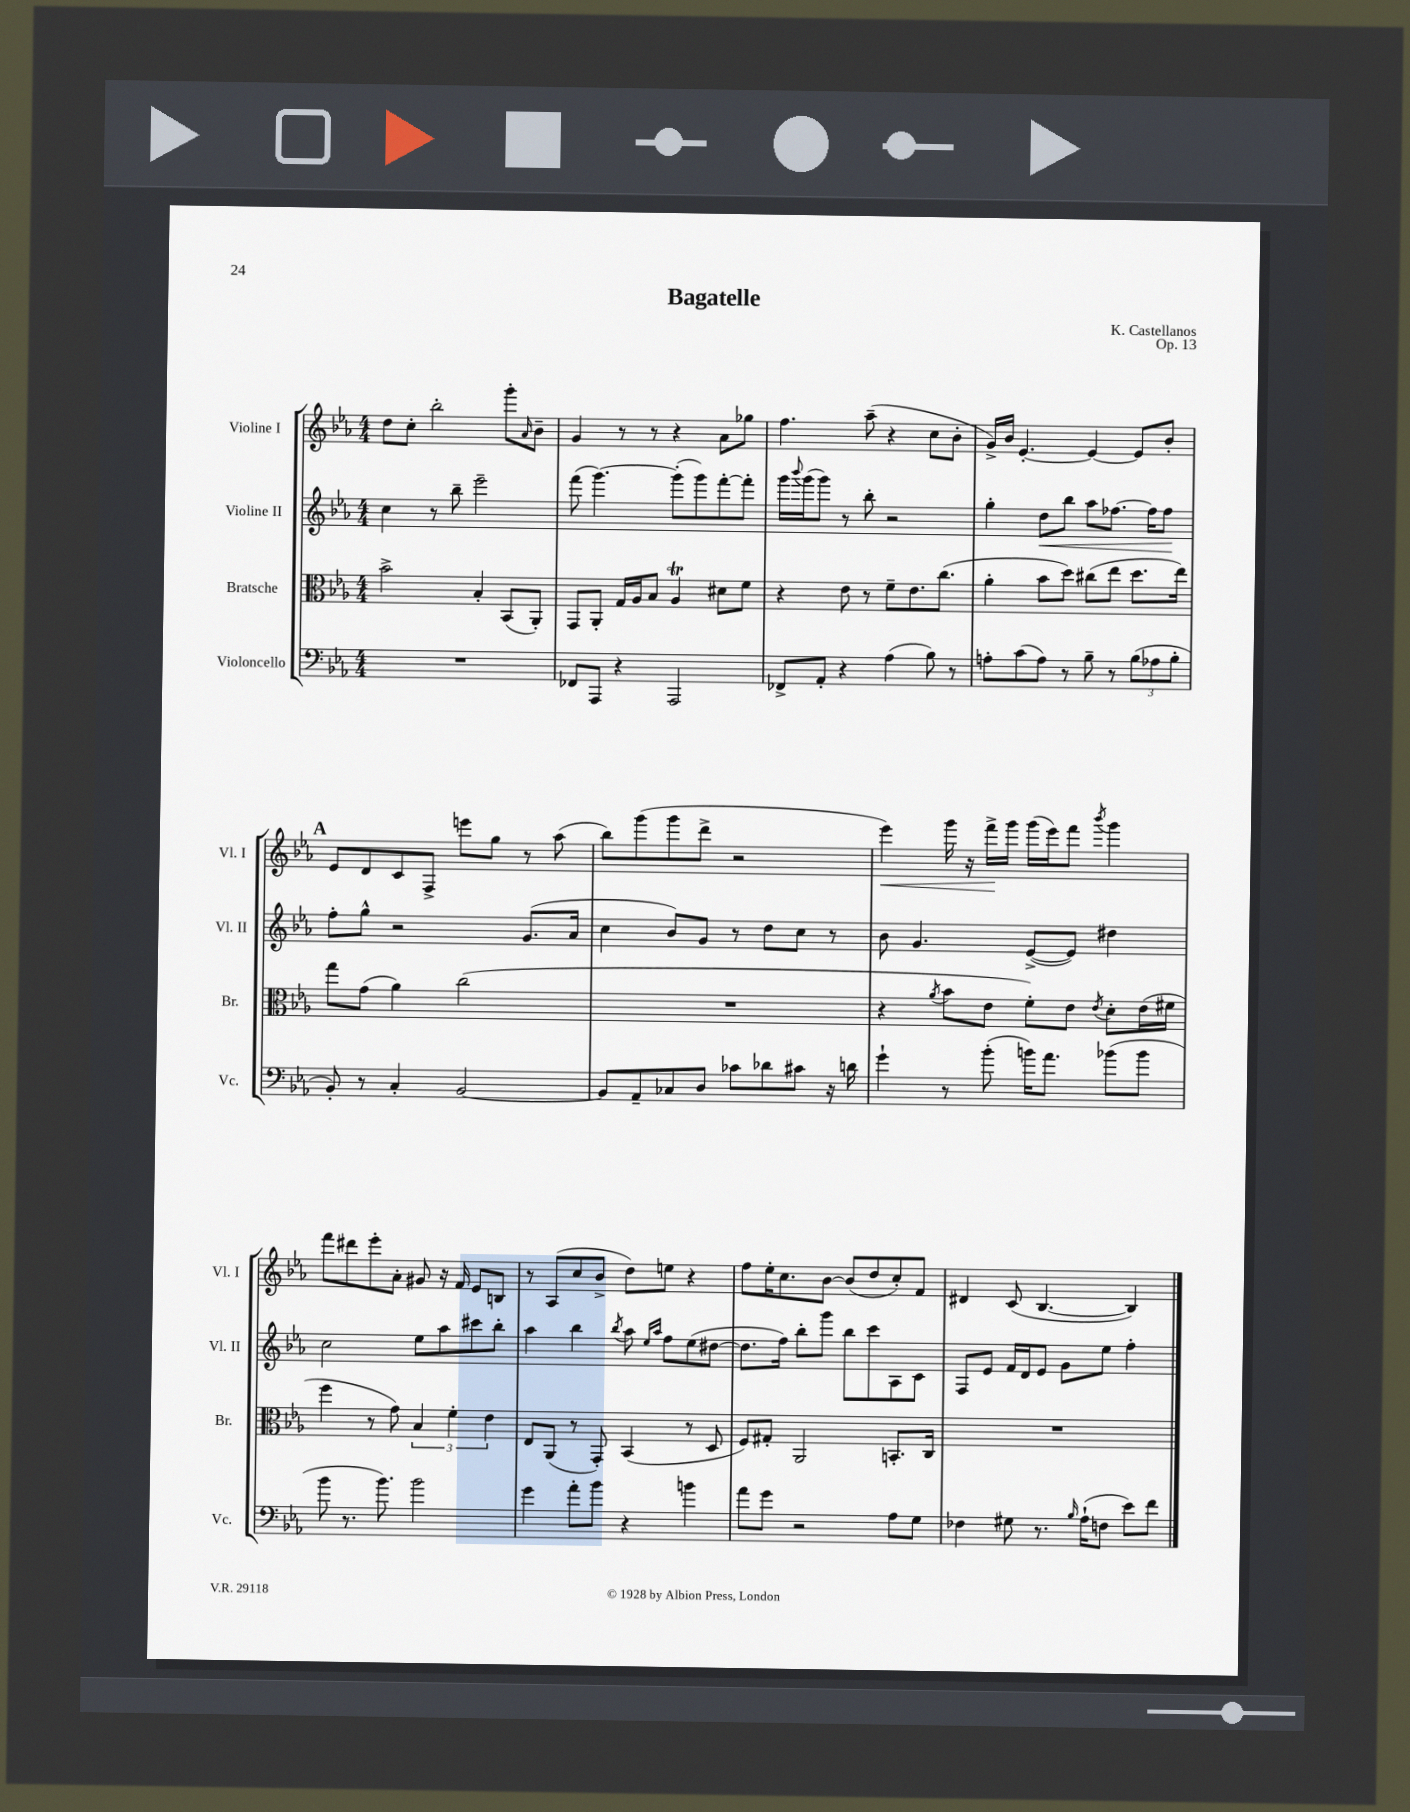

**kern	**kern	**kern	**kern
*staff4	*staff3	*staff2	*staff1
*clefF4	*clefC3	*clefG2	*clefG2
*k[b-e-a-]	*k[b-e-a-]	*k[b-e-a-]	*k[b-e-a-]
*M4/4	*M4/4	*M4/4	*M4/4
1r	2b-^\	4cc\	8dd\L
.	.	.	8cc'\J
.	.	8r	2bb-'\
.	.	8bb-~\	.
.	4B-'/	2eee-~\	.
.	(8BB-/L	.	8ggg'\L
.	.	.	16qqa-/
.	8AA-'/J)	.	8b-~\J
=	=	=	=
8FF-/L	8GG/L	(8fff\	4g/
8AAA-/J	8AA-'/J	[4.ggg\)	.
4r	16G/LL	.	8r
.	16A-/J	.	.
.	8B-/J	.	8r
2AAA-/	4A-/	(8ggg'\]L	4r
.	.	8ggg\)	.
.	8d#\L	[8fff'\	8a-\L
.	8f\J	8fff'\]J	8gg-\J
=	=	=	=
8FF-^/L	4r	16ggg\LL	4.ff\
.	.	8qqbbb-/	.
.	.	(16ggg\J	.
8AA-'/J	.	8ggg\J)	.
4r	8e-\	8r	.
.	8r	8bb-'\	(8aa-~\
(4A-\	8f~\L	2r	4r
.	8.e-\	.	.
8B-\)	.	.	8cc\L
.	(8.cc\J	.	.
8r	.	.	8b-'\J
=	=	=	=
8A'\L	4a-'\	4gg'\	16g^/LL)
.	.	.	16b-/JJ
(8c\	.	.	[4.e-'/
8A\J)	8b-\L	8dd\L	.
8r	8dd\J)	8bb-\J	.
8B-~\	(8cc#\L	8aa-\L	4e-/_
8r	8ee-\J	[8.ff-\J	.
(12B-\L	8.dd\L	.	8e-/]L
.	.	16ff-\]LK	.
12A-\	.	.	.
.	.	8ff-\J	8b-'/J
12B-'\J	.	.	.
.	16ee-\Jk)	.	.
=	=	=	=
8BB-'/)	8gg\L	8ff'\L	8e-/L
8r	(8g\J	8gg^^\J	8d/
4C'/	4a-\)	2r	8c/
.	.	.	8F^/J
[2BB-/	(2cc\	.	8eee\L
.	.	.	8gg\J
.	.	(8.g/L	8r
.	.	.	(8aa-\
.	.	16a-/Jk	.
=	=	=	=
8BB-/]L	1r	4cc\	8bb-\L)
8AA-~/	.	.	(8ggg\
8C-/	.	8b-/L)	8ggg\
8D/J	.	8g/J	8ddd^\J
8c-\L	.	8r	2r
8d-\	.	8dd\L	.
8c#\J	.	8cc\J	.
16r	.	8r	.
16d\	.	.	.
=	=	=	=
4g`\	4r	8b-\	4eee-\)
.	.	4.g/	.
.	8qa-/	.	.
8r	8b-\L	.	16ggg\
.	.	.	16r
(8b-'\	8e-\J	.	16fff^\LL
.	.	.	16ggg\JJ
16b\LK)	8f'\L)	([8e-^/L	(16ggg\LL
8.a-\J	.	.	16eee-\J)
.	8e-\J	8e-/]J)	8fff\J
.	8qe-/	.	8qbbb-/
(8b-\L	8d'\L	4dd#\	4ggg\
8b-\J	(16e-\L	.	.
.	16f#\JJ	.	.
=	=	=	=
8b-\	4ff\	2cc\	8fff\L
8.r	.	.	8ddd#\
.	8r	.	8eee-'\
8.b-\)	.	.	.
.	8g\)	.	8a-'\J
2b-\	6B-/	8ee-\L	8g#/
.	.	8aa-\	16r
.	6f'\	.	.
.	.	.	16f/
.	.	8ccc#\	8e-/L
.	6e-\	.	.
.	.	8bb-'\J	8B/J
=	=	=	=
4g\	8E-/L	4aa-\	8r
.	(8AA-/J	.	(8A-/L
8a-'\L	8r	4bb-\	8cc/
8b-\J	8GG'/)	.	8b-^/J
.	.	8qbb-/	.
4r	(4BB-/	8aa-\	8dd\L)
.	.	16qqee-/LL	.
.	.	16qqaa-/JJ	.
.	.	8ff\L	8ee\J
4b\	8r	(8ee-\	4r
.	8D/	[8dd#\J	.
=	=	=	=
8a-\L	8F/L)	8.dd#\]L	8ff\L
8g\J	8G#'/J	.	16ee-'\K
.	.	16ff\Jk)	8.cc\
2r	2AA-/	8bb-'\L	.
.	.	8ggg\J	[8b-\J
.	.	8bb-\L	(8b-/]L
.	.	8ccc\	8dd/
8A-\L	8.BB'/L	8A-\	8cc'/)
8G\J	.	8c\J	8f/J
.	16C/Jk	.	.
=	=	=	=
4F-\	1r	8F/L	4d#/
.	.	8e-/J	.
8G#\	.	16f/LL	(8c/
.	.	16d/J	.
8.r	.	8e-/J	[4.B-/
.	.	8g\L	.
16qqB-/	.	.	.
(16A-`\LK	.	.	.
8F\J	.	8ee-\J	.
8e-\L)	.	4ff'\	4B-/])
8f\J	.	.	.
==	==	==	==
*-	*-	*-	*-
